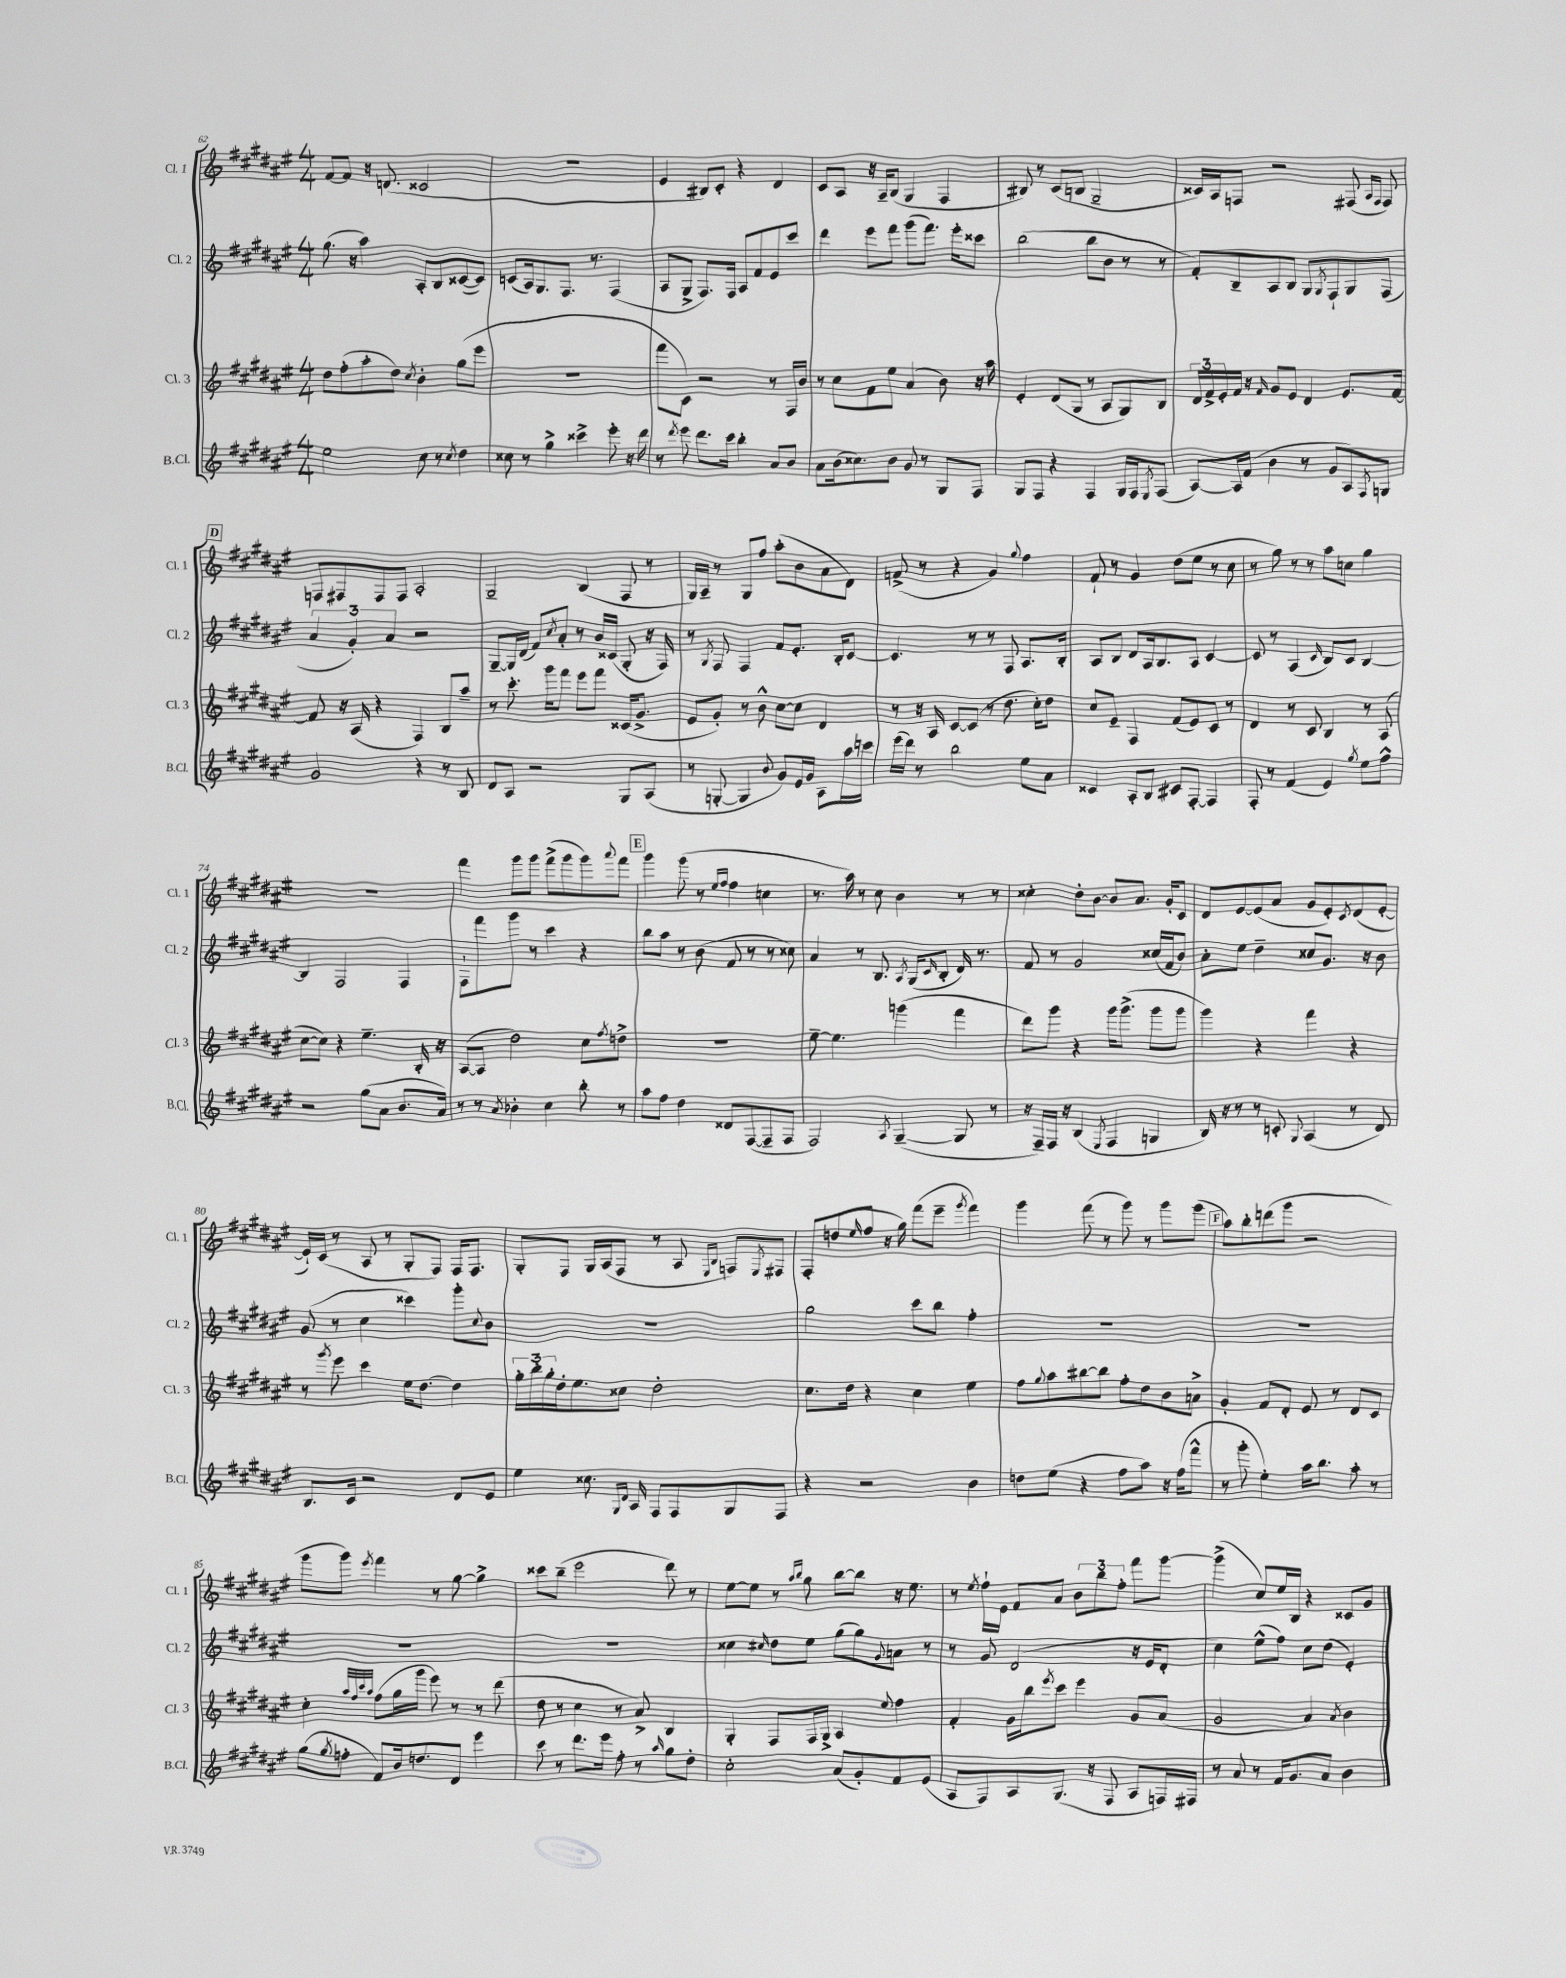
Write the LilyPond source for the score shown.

<<
\new StaffGroup <<
\new Staff = "s0" \with { instrumentName = "Cl. 1" shortInstrumentName = "Cl. 1" } {
    \clef treble \key fis \major \numericTimeSignature \time 4/4
    fis'8~ fis'8 r16 d'8.( cisis'2 |
    R1 |
    eis'4 bis8) cis'8-. r4 dis'4 |
    cis'8 ais8 r16 ais16-- b8( gis4 fis4 |
    bis8) r8 cis'8( b8 gis2-- |
    cisis'16) ais16 f8 r2 fis8( \grace { ais16 fis16 } fis8) |
    \mark \markup { \box "D" } f8 fis8 fis8 fis8 ais2-. |
    gis2-- b4( fis8 r8 |
    gis16) ais16-- r8 gis8 fis''8 ais''8-.( b'8 ais'8 dis'8) |
    f'8->( r8 r4 gis'4) \appoggiatura { gis''8 } fis''4 |
    fis'8-! r8 gis'4 dis''8( eis''8 r8 cis''8 |
    r8 gis''8) r8 r8 ais''8 c''8 gis''4 |
    R1 |
    fis'''4 gis'''8 gis'''8 fis'''8->( gis'''8 gis'''8) \appoggiatura { ais'''8 } fis'''8 |
    \mark \markup { \box "E" } gis'''4 gis'''8( r8 \grace { eis''16 fis''16 } fis''4 c''4 |
    r8. ais''16) r8 cis''8 b'4 r8 r8 |
    cisis''4-. dis''8-. b'8~ b'8 ais'8. gis'16-. cis'8 |
    dis'8 eis'8~ eis'8( ais'8 gis'8 eis'8-.) \acciaccatura { cis'8 } dis'8( eis'8~-. |
    eis'16-!) cis'16( r8 ais8 r8 gis8-. fis8) fis16 fis8. |
    gis8-. fis8 gis16 ais16( fis8 r8 ais8 \grace { eis16 b16 } f8) \acciaccatura { eis8 } fis8 |
    fis8-. d''8( \grace { eis''16 } fis''8 r16 gis''16) fis'''8( eis'''8-- \acciaccatura { gis'''8 } fis'''4) |
    gis'''4 fis'''8( r8 gis'''8) r8 gis'''8 gis'''8( |
    \mark \markup { \box "F" } ais''8) b''8-. d'''8( gis'''8 r2 |
    gis'''8 gis'''8) \acciaccatura { eis'''8 } fis'''4 r8 gis''8~ gis''4-> |
    cisis'''8 b''8--( eis'''2 dis'''8) r8 |
    eis''8~ eis''8 r8 \grace { ais''16 b''16 } gis''8 b''8~ b''8 r16 eis''8. |
    r8 \acciaccatura { eis''8 } fis''16-! eis'16 fis'8 ais'8 \tuplet 3/2 { b'8 b''8 fis''8-. } fis'''8 gis'''8~ |
    gis'''4->( cis''8) eis''16 b16 r4 cisis'8 gis'8 \bar "|." |
}
\new Staff = "s1" \with { instrumentName = "Cl. 2" shortInstrumentName = "Cl. 2" } {
    \clef treble \key fis \major \numericTimeSignature \time 4/4
    gis''8.( r16 ais''4) ais8-. b8 cisis'8~( cisis'8) |
    c'8( ais16) gis8. fis8. r8. fis4( |
    ais8 gis8-> fis8.) fis16 ais8 fis'8 eis'8 cis'''8 |
    dis'''4 eis'''8 fis'''8 gis'''8( fis'''8.) eis'''16-. cisis'''8 |
    b''2( b''8 b'8 r8 r8 |
    fis'8-.) b8-- ais8 b8 gis8 \acciaccatura { gis8 } fis8-! gis8 fis8( |
    \mark \markup { \box "D" } \tuplet 3/2 { ais'4 gis'4-.) ais'4 } r2 |
    gis8~-- gis16 dis'16( fis'8) \acciaccatura { cis''8 } ais'8-. r8 b'16 cisis'16( gis8-. r16 fis16) |
    r8 \acciaccatura { gis8 } fis8 fis4 fis'8 eis'8.-. b16-. cis'8~ |
    cis'4. r8 r8 fis8 ais8. b16-. |
    ais8 b8 dis'8 ais16 b8. ais8 cis'4~ |
    cis'8 r8 ais4( \grace { cis'16 } b8) cis'8 b4~ |
    b4 fis2 fis4 |
    fis8-! fis'''8 gis'''8 r8 cis'''4 r4 |
    \mark \markup { \box "E" } b''8 ais''8 r8 b'8( fis'8 r8 r8 cisis''8) |
    ais'4 r8 b8. \acciaccatura { ais8 } gis16( \grace { cis'16 } b8-. dis'16) r8. |
    fis'8 r8 gis'2 cisis''16( fis'16 b'8) |
    ais'8-. eis''8 dis''4-- cisis''8 gis'8. r16 b'8 |
    gis'8( r8 cis''4 cisis'''4) gis'''8-. \appoggiatura { cis''8 } b'8 |
    R1 |
    gis''2 cis'''8 b''8 fis''4-. |
    R1 |
    \mark \markup { \box "F" } R1 |
    R1 |
    R1 |
    cisis''4 \grace { cis''16 } dis''8 eis''8 gis''8( gis''8) \appoggiatura { gis'8 } a'8 r8 |
    r8 gis'8 dis'2( r16 eis'16 dis'8-. |
    cis''4) eis''8-^( fis''8) cis''8 dis''8( eis'4-.) \bar "|." |
}
\new Staff = "s2" \with { instrumentName = "Cl. 3" shortInstrumentName = "Cl. 3" } {
    \clef treble \key fis \major \numericTimeSignature \time 4/4
    dis''8 fis''8-.( ais''8-. dis''8) \acciaccatura { cis''8 } b'4-. gis''8( eis'''8 |
    R1 |
    fis'''8 cis'8) r2 r8 fis16 b'16 |
    r8 cis''8 fis'8 eis''8 ais'4( b'8) r16 ais''16 |
    eis'4-. dis'8( gis8 r8 ais8 gis8) b8 |
    \tuplet 3/2 { dis'16 fis'16-> eis'16-. } fis'16 r16 \grace { fis'16 } gis'8 eis'8 dis'4 eis'8. fis'16~ |
    \mark \markup { \box "D" } fis'8 r16 ais16( r4 fis4) b8 ais''8-- |
    r8 cis'''8.-. gis'''16 fis'''8 eis'''8 fis'''8 cisis'16( gis'8.-> |
    eis'8 gis'8-.) r8 b'8-^ cis''8~ cis''8 dis'4 |
    r8 r16 ais16 cis'8~ cis'8( r8 dis''8. cis''16-.) dis''8 |
    cis''8 eis'8-- fis4 fis'8( eis'8) cis'8 r8 |
    dis'4 r8 cis'8 b4 r8 ais8( |
    cis''8~ cis''8) r4 eis''4.-- b16-. r16 |
    ais8~( ais8 dis''2) cis''8 \acciaccatura { fis''8 } d''8-> |
    \mark \markup { \box "E" } R1 |
    eis''8~-- eis''4. g'''4( fis'''4 |
    dis'''8) gis'''8 r4 gis'''16 gis'''8.->( gis'''8 gis'''8 |
    gis'''4) r4 fis'''4 r4 |
    r8 \acciaccatura { gis'''8 } eis'''8 cis'''4 eis''16 dis''8.~ dis''4 |
    \tuplet 3/2 { gis''16-. b''16-. gis''16-. } dis''16-. eis''8. cisis''8 dis''2-. |
    cis''8. dis''16 r4 cis''4 eis''4 |
    fis''8 \appoggiatura { gis''8 } ais''8 bis''8~ bis''8 fis''8-. dis''8 b'8 a'8-> |
    \mark \markup { \box "F" } gis'4-. fis'8 dis'8-. eis'8 r8 dis'8 cis'8 |
    cis''4-. \grace { ais''32 fis''32 cis'''32 ais''32 } fis''8( gis''16 gis'''16 eis'''8) r8 r8 dis'''8( |
    dis''8 r8 cis''4 r8 ais'8->) b4 |
    gis4-. fis8 fis16 gis16-> ais4 \appoggiatura { eis''8 } fis''4 |
    fis'4-. gis'16 b''16 \acciaccatura { eis'''8 } cis'''8 eis'''4 gis'8 ais'8( |
    gis'2 ais'4) \acciaccatura { ais'8 } b'4 \bar "|." |
}
\new Staff = "s3" \with { instrumentName = "B.Cl." shortInstrumentName = "B.Cl." } {
    \clef treble \key fis \major \numericTimeSignature \time 4/4
    eis''2 cis''8 r8 \acciaccatura { cis''8 } dis''4 |
    cisis''8 r8 gis''4-> cisis'''4-> eis'''8-. r16 dis'''16 |
    r8 \acciaccatura { dis'''8 } eis'''8 dis'''8. cis'''16 b''4-. ais'8 b'8 |
    ais'8 b'16( cisis''8.) b'8 gis'8 r8 gis8 fis8 |
    gis8 fis8 r4 fis4 gis16 fis16 \acciaccatura { eis8 } fis8( |
    ais8~) ais16 fis'16( b'4 r8 gis'8 ais8) \acciaccatura { fis8 } g8 |
    \mark \markup { \box "D" } gis'2 r4 r8 b8 |
    dis'8 ais8 r2 gis8 ais8( |
    r8 g8~-. g4 \appoggiatura { b'8 } gis'8) eis'16 gis'16 ais8 ais''16 c'''16 |
    eis'''16( dis'''16) r8 b''2 eis''8 ais'8 |
    cisis'4 ais8-. b8 cis'8 fis8~-. fis4 |
    fis8-. r8 fis'4( eis'4) \acciaccatura { gis''8 } eis''8 fis''8-^ |
    r2 gis''8( ais'8 b'8. ais'16) |
    r8 r8 \acciaccatura { ais'8 } bes'4-. cis''4 b''8-. r8 |
    \mark \markup { \box "E" } ais''8 fis''8 dis''4 disis'8 fis8~( fis8-- fis8 |
    fis2) \acciaccatura { ais8 } gis4~--( gis8 r8 |
    r16 fis16--) fis16 r16 b4( \acciaccatura { eis8 } fis4 g4 |
    b16) r16 r8 r8 c'8-. \appoggiatura { gis8 } ais4( r8 dis'8) |
    b8. cis'16 r2 dis'8 eis'8 |
    eis''4 cisis''8. \grace { gis16 dis'16 } ais16 fis8 fis8 gis8 fis8 |
    r4 r2 b'4 |
    d''8 eis''8( r4 fis''8 ais''8) r16 fis''16( fis'''8-^ |
    \mark \markup { \box "F" } r8 gis'''8-. eis''4-.) ais''16 b''8. ais''8-. r8 |
    gis''8( \acciaccatura { gis''8 } f''8-. fis'8) b'16 d''8. dis'8 eis'''4 |
    cis'''8 r8 dis'''8. eis'''16 fis''8-. r8 \grace { ais''16 } gis''8 dis''8-. |
    cis''2-. ais'8( gis'8-.) fis'8 eis'8( |
    ais8 fis8) ais8 gis8.( r16 fis8 ais8 f16) fis16 |
    r8 ais'8 r8 fis'16 gis'8. ais'8 b'4 \bar "|." |
}
>>
>>
\layout { \context { \Score currentBarNumber = #62 } }
